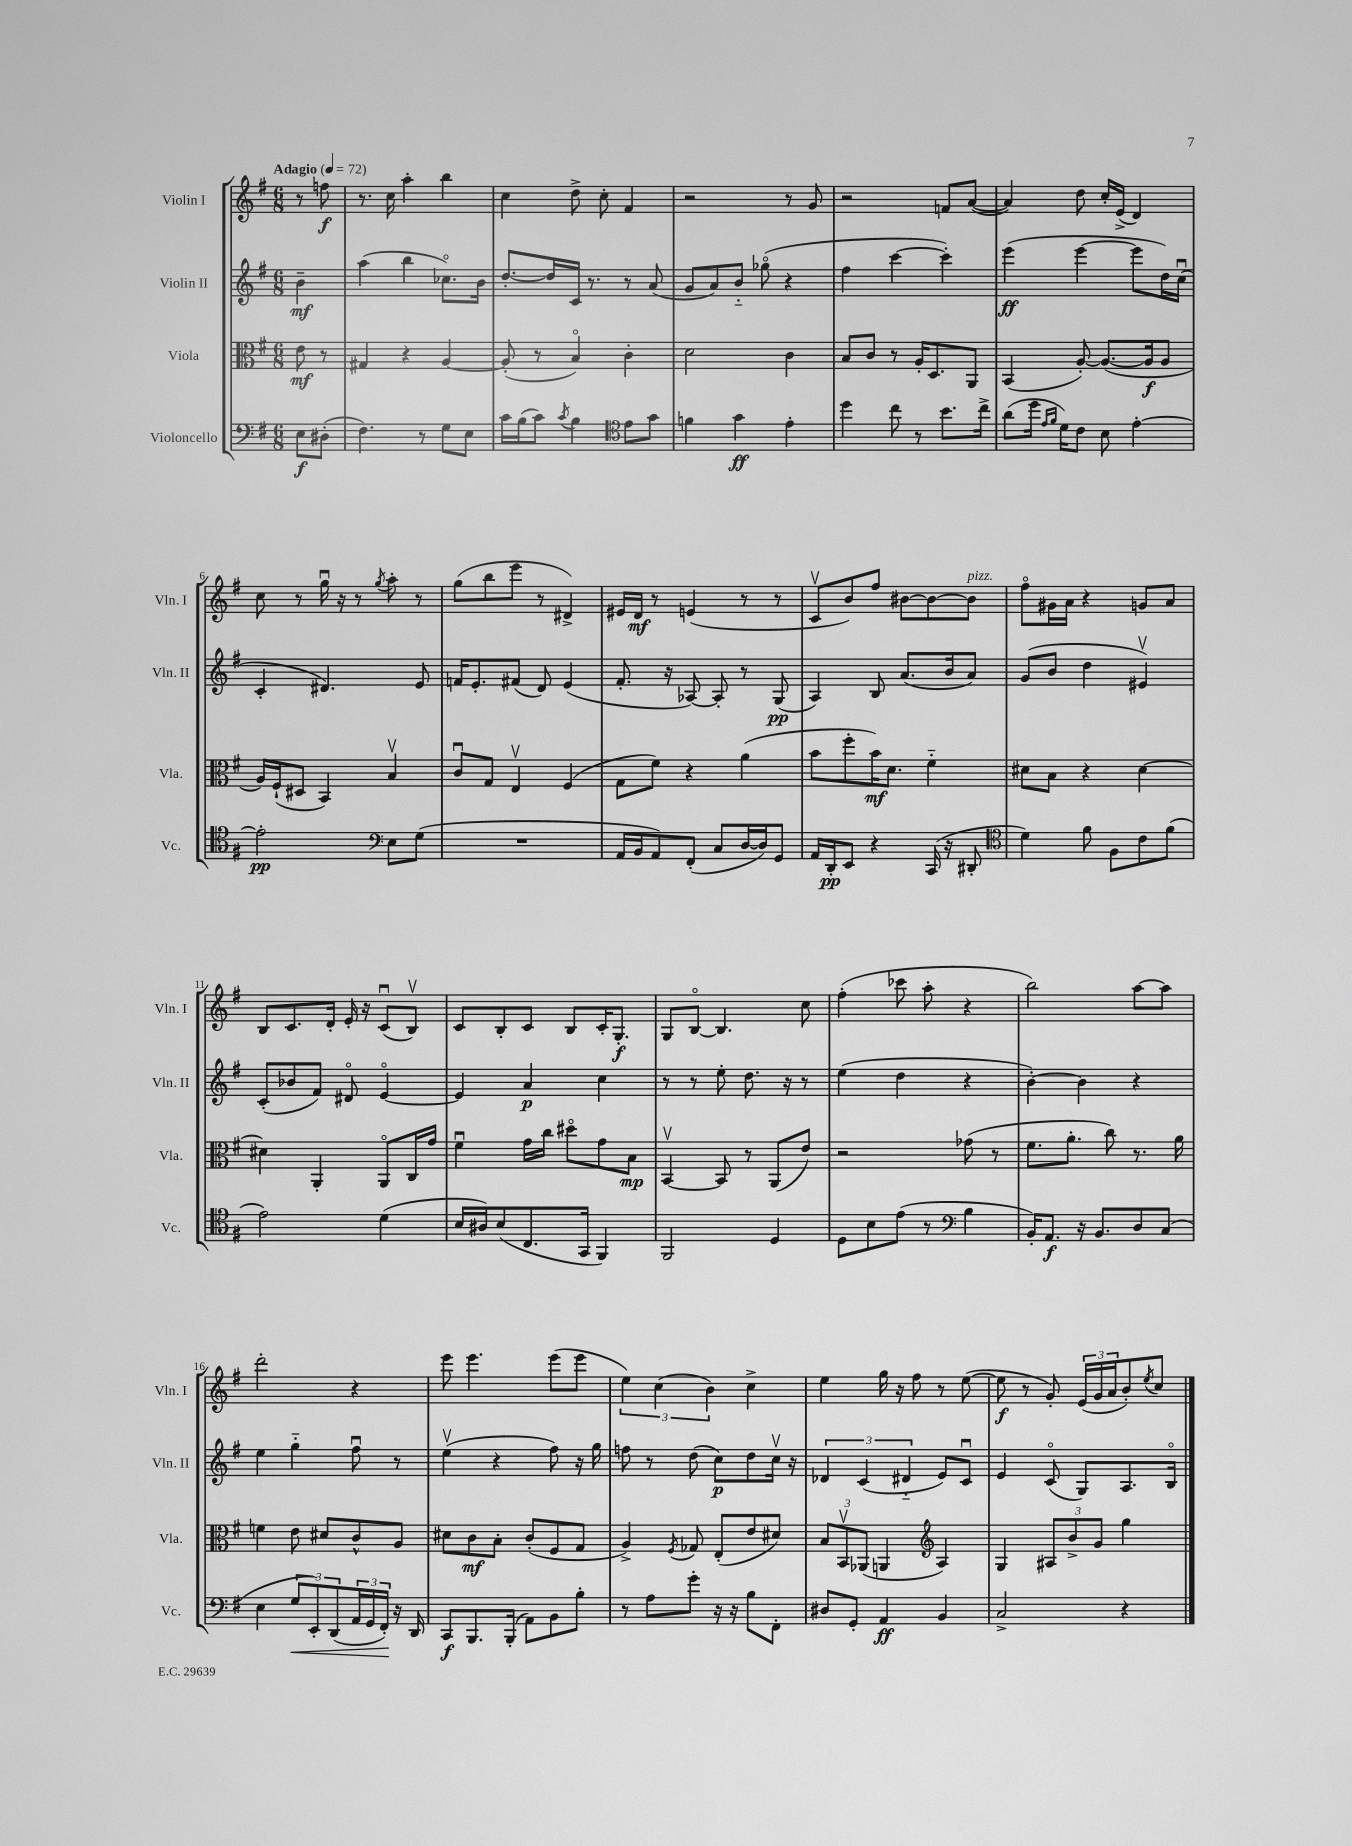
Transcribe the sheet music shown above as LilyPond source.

<<
\new StaffGroup <<
\new Staff = "s0" \with { instrumentName = "Violin I" shortInstrumentName = "Vln. I" } {
    \clef treble \key g \major \numericTimeSignature \time 6/8 \partial 4 \tempo "Adagio" 4 = 72
    r8 f''8\f |
    r8. c''16 a''4-. b''4 |
    c''4 d''8-> c''8-. fis'4 |
    r2 r8 g'8 |
    r2 f'8 a'8~( |
    a'4) d''8 c''16-. e'16->( d'4) |
    c''8 r8 g''16\downbow r16 r8 \acciaccatura { g''8 } a''8-. r8 |
    g''8( b''8 e'''8 r8 dis'4->) |
    eis'16 d'16\mf r8 e'4( r8 r8 |
    c'8\upbow b'8) fis''8 bis'8~ bis'8~ bis'8^\markup { \italic "pizz." } |
    fis''8\flageolet gis'16 a'16 r4 g'8 a'8 |
    b8 c'8. d'16-. e'16-. r16 c'8\downbow( b8\upbow) |
    c'8 b8-. c'8 b8 c'16-. g8.-.\f |
    g8 b8~\flageolet b4. c''8 |
    fis''4-.( ces'''8 a''8-. r4 |
    b''2) a''8~ a''8 |
    d'''2-. r4 |
    e'''8 e'''4. e'''8( e'''8 |
    \tuplet 3/2 { e''4) c''4( b'4) } c''4-> |
    e''4 g''16 r16 fis''8 r8 e''8~( |
    e''8\f r8 g'8-.) \tuplet 3/2 { e'16( g'16 a'16 } b'8-.) \acciaccatura { e''8 } c''8 \bar "|." |
}
\new Staff = "s1" \with { instrumentName = "Violin II" shortInstrumentName = "Vln. II" } {
    \clef treble \key g \major \numericTimeSignature \time 6/8 \partial 4
    b'4--\mf |
    a''4( b''4 ces''8.\flageolet) b'16 |
    d''8.~-. d''16 c'16 r8. r8 a'8( |
    g'8 a'8) b'8-_ ges''8\flageolet( r4 |
    fis''4 c'''4~ c'''4-.) |
    e'''4\ff( e'''4~ e'''8 d''16) c''16\downbow( |
    c'4-. dis'4.) e'8 |
    f'16 e'8.-. fis'8( d'8) e'4( |
    fis'8.-. r16 aes8~) aes8-. r8 g8\pp( |
    a4) b8 a'8.( b'16 a'8) |
    g'8( b'8 d''4 eis'4\upbow) |
    c'8-.( bes'8 fis'8) dis'8\flageolet e'4~\flageolet |
    e'4 a'4\p c''4 |
    r8 r8 e''8-. d''8. r16 r8 |
    e''4( d''4 r4 |
    b'4~-.) b'4 r4 |
    e''4 g''4-_ fis''8\downbow r8 |
    e''4\upbow( r4 fis''8) r16 g''16 |
    f''8 r8 d''8( c''8\p) d''8 c''16\upbow r16 |
    \tuplet 3/2 { des'4 c'4( dis'4-_ } e'8) c'8\downbow |
    e'4 c'8\flageolet( g8) a8. b16\flageolet \bar "|." |
}
\new Staff = "s2" \with { instrumentName = "Viola" shortInstrumentName = "Vla." } {
    \clef alto \key g \major \numericTimeSignature \time 6/8 \partial 4
    e'8\mf r8 |
    gis4 r4 a4~ |
    a8-.( r8 b4\flageolet) c'4-. |
    d'2 c'4 |
    b8 c'8 r8 a16-. d8. a,8 |
    b,4( a8~-.) a8.~( a16\f a8 |
    a16) fis16-!( dis8 b,4) b4\upbow |
    c'8\downbow g8 e4\upbow fis4( |
    g8 fis'8) r4 a'4( |
    b'8 fis''8-. b'16\mf) d'8. fis'4-_ |
    dis'8 b8 r4 dis'4~ |
    dis'4 a,4-. a,8\flageolet c16 g'16 |
    fis'4\downbow g'16 c''16 dis''8\flageolet g'8 b8\mp |
    b,4~\upbow b,8 r8 a,8( e'8) |
    r2 ges'8( r8 |
    fis'8. a'8.-. c''8) r8. a'16 |
    f'4 e'8 dis'8 c'8-^ a8 |
    dis'8 c'8\mf b8-. c'8-.( fis8 g8 |
    a4->) \acciaccatura { fis8 } ges8 e8-.( e'8 dis'8) |
    \tuplet 3/2 { b8 b,8\upbow aes,8( } a,4 \clef treble a4) |
    g4 \tuplet 3/2 { ais8 b'8-> g'8 } g''4 \bar "|." |
}
\new Staff = "s3" \with { instrumentName = "Violoncello" shortInstrumentName = "Vc." } {
    \clef bass \key g \major \numericTimeSignature \time 6/8 \partial 4
    e8\f dis8-.( |
    fis4.) r8 g8 e8 |
    c'16 b16( c'8) \acciaccatura { c'8 } b4 \clef tenor e'8 g'8 |
    f'4 g'4\ff e'4-. |
    d''4 c''8 r8 b'8. c''16-> |
    a'8( d''16 \grace { e'16 fis'16 } d'16) c'8 b8 e'4~-. |
    e'2-.\pp \clef bass e8 g8( |
    R2. |
    a,16 b,16 a,8) fis,8-.( c8 d16~ d16) g,8 |
    a,16 d,16-.\pp e,8 r4 c,16( r16 dis,8-. |
    \clef tenor d'4) fis'8 fis8 c'8 fis'8( |
    e'2) d'4( |
    b16 ais16) b8( c8. g,16 fis,4) |
    fis,2 d4 |
    d8 b8 e'8( r8 \clef bass b4 |
    b,16-.) a,8.\f r16 b,8. d8 c8( |
    e4 \tuplet 3/2 { g8\< e,8-.) d,8( } \tuplet 3/2 { a,16 g,16 fis,16-.\!) } r16 d,16 |
    c,8\f b,,8. b,,16-.( a,8) b,8 b8-. |
    r8 a8 g'8-. r16 r16 b8 fis,8-. |
    dis8 g,8-. a,4\ff b,4 |
    c2-> r4 \bar "|." |
}
>>
>>
